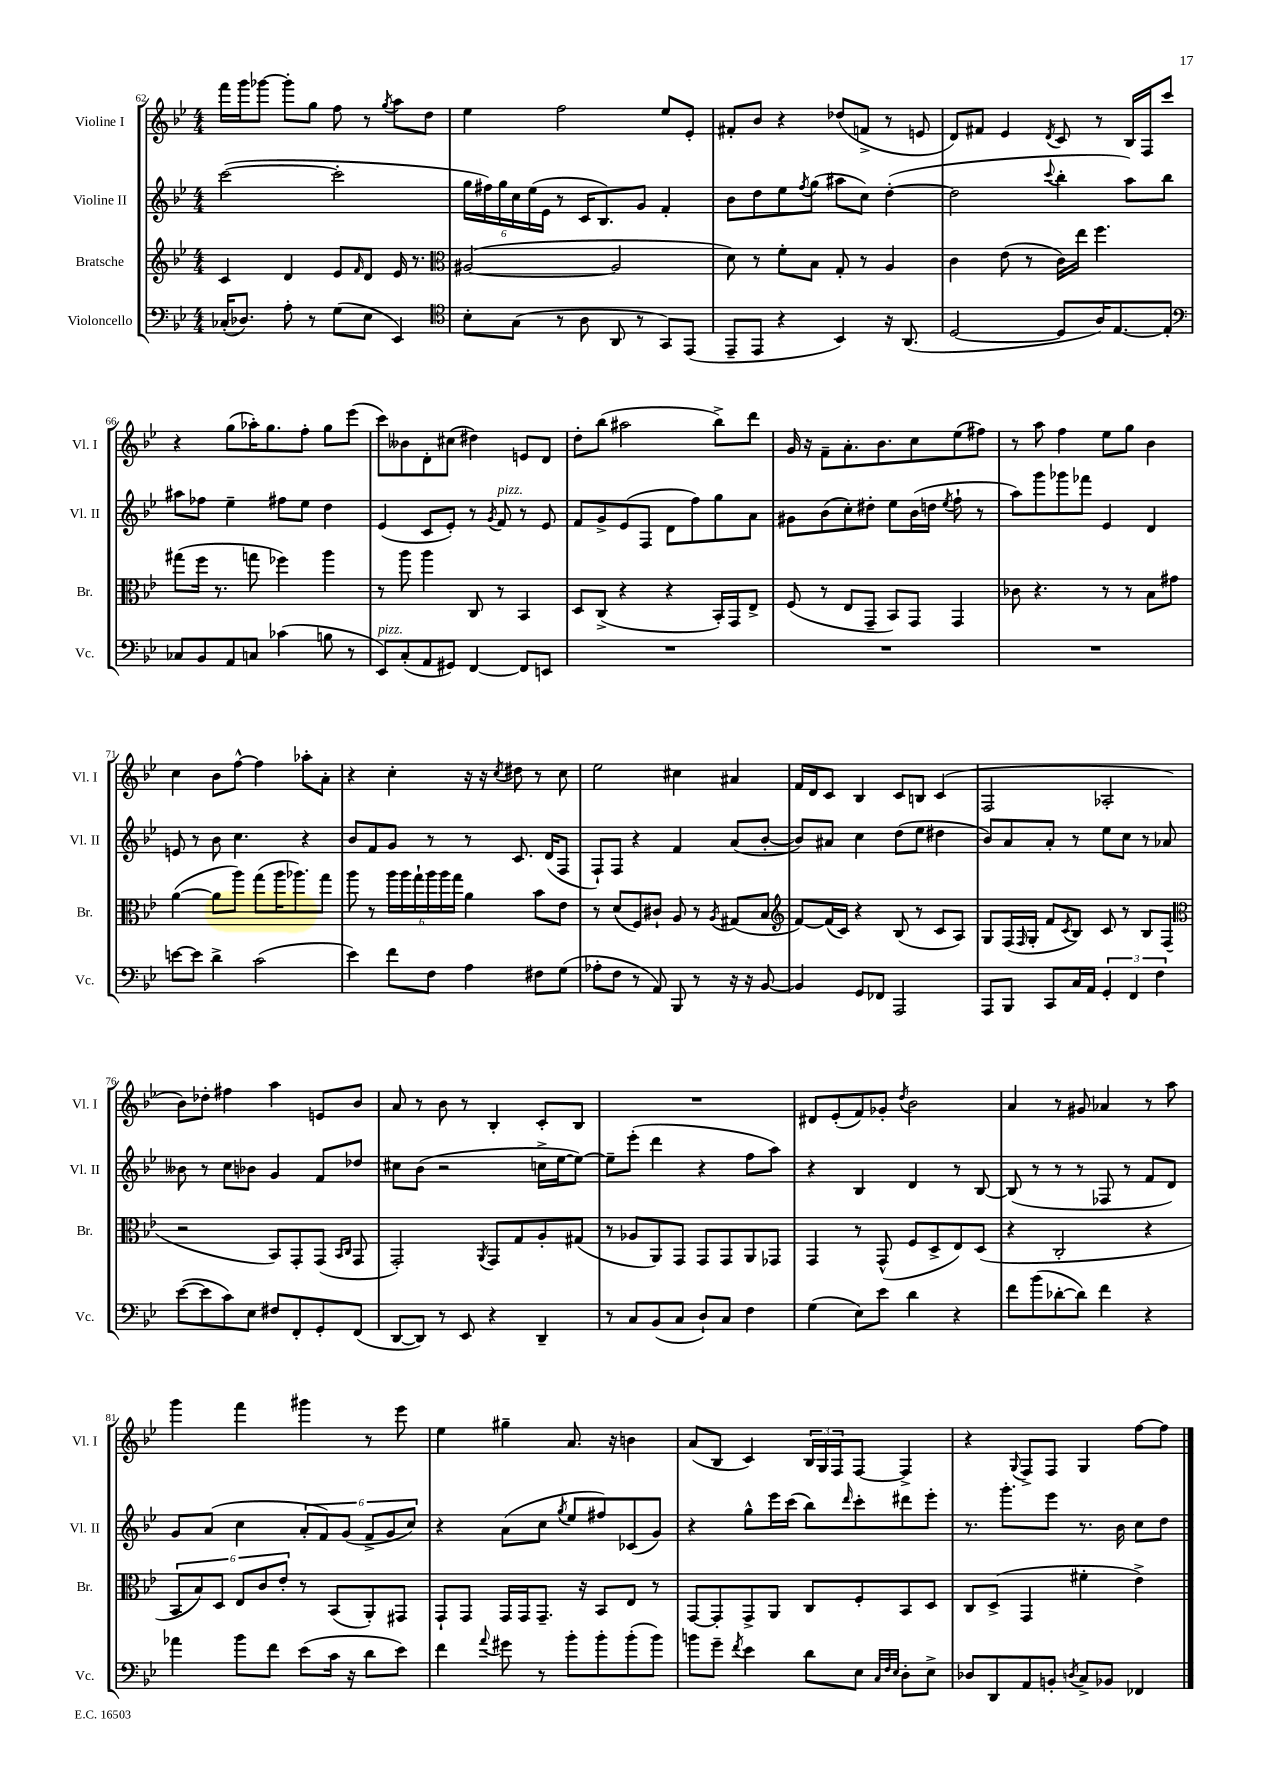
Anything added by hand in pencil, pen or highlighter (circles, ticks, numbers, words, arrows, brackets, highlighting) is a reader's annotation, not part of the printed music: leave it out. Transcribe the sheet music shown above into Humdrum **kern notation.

**kern	**kern	**kern	**kern
*part4	*part3	*part2	*part1
*staff4	*staff3	*staff2	*staff1
*I"Violoncello	*I"Bratsche	*I"Violine II	*I"Violine I
*I'Vc.	*I'Br.	*I'Vl. II	*I'Vl. I
*clefF4	*clefG2	*clefG2	*clefG2
*k[b-e-]	*k[b-e-]	*k[b-e-]	*k[b-e-]
*M4/4	*M4/4	*M4/4	*M4/4
=62	=62	=62	=62
(16C-X'/KL	4c/	([2ccc\	16fff\LL
8.D-X/J)	.	.	16ggg\J
.	.	.	[8ggg-X\J
8A'\	4d/	.	8ggg-'\L]
8r	.	.	8gg\J
(8G\L	8e-/L	2ccc'\]	8ff\
.	16qqf/	.	.
8E-\J	8d/J	.	8r
.	.	.	8qgg/
4EE-/)	16e-/	.	8aa\L
.	8.r	.	.
.	.	.	8dd\J
=63	=63	=63	=63
*clefC4	*clefC3	*	*
8B-'\L	([2A#X/	24gg\LL	4ee-\
.	.	24ff#X\)	.
.	.	24gg\	.
(8G\J	.	24cc\	.
.	.	(24ee-\	.
.	.	24e-\JJ	.
8r	.	8r	2ff\
8A\	.	16c/KL	.
.	.	8.B-/)	.
8AA/	2A#/]	.	.
8r	.	8g/J	.
8GG/L)	.	4f'/	8ee-/L
(8EE-/J	.	.	8e-'/J
=64	=64	=64	=64
8EE-~/L	8d\)	8b-\L	8f#X'/L
8EE-/J	8r	8dd\	8b-/J
4r	8f'\L	8ee-\	4r
.	.	8qff/	.
.	8B-\J	(8gg\J	.
4BB-/)	8G'/	8aa#X\L	(8dd-X/L
.	8r	8cc\J)	8fn^/J
16r	4A/	([4dd'\	8r
(8.AA/	.	.	.
.	.	.	8en/
=65	=65	=65	=65
[2D/	4c\	2dd\]	8d/L)
.	.	.	8f#X/J
.	(8e-\	.	4e-/
.	8r	.	.
.	.	8qqccc/	8qd/
8D/L]	16c\LL)	4bb-'\	8c/
.	16ee-\JJ	.	.
16A/K)	4.ff\	.	8r
[8.E-/	.	.	.
.	.	8aa\L)	16B-/LL
.	.	.	16F/J
8E-'/J]	.	8bb-\J	8ccc/J
!!LO:LB:g=z
=66	=66	=66	=66
*clefF4	*	*	*
8C-X/L	(8gg#X\L	8aa#X\L	4r
8BB-/	16ff\Jk	8ff-X\J	.
.	8.r	.	.
8AA/	.	4ee-~\	(8gg\L
8Cn/J	8ggn\	.	16aa-X'\K)
.	.	.	8.gg\
(4c-X\	4ff-X\)	8ff#X\L	.
.	.	8ee-\J	8ff'\J
8Bn\	4aa\	4dd\	8gg\L
8r	.	.	(8eee-\J
=67	=67	=67	=67
!LO:TX:a:i:t=pizz.	!	!	!
8EE-/L)	8r	(4e-/	8ccc\L)
(8C'/	8aa\	.	8b--X\
8AA/	4aa\	8c/L	8d'\
8GG#X/J)	.	8e-'/J)	(8cc#X\J
[4FF/	8C/	8r	4dd#X\)
.	.	8qg/	.
!	!	!LO:TX:a:i:t=pizz.	!
.	8r	8f/	.
8FF/L]	4BB-/	8r	8en/L
8EEn/J	.	8e-/	8d/J
=68	=68	=68	=68
1r	8D/L	8f/L	8dd'\L
.	(8C^/J	8g^/	(8bb-\J
.	4r	(8e-/	2aa#X\
.	.	8F/J	.
.	4r	8d\L	.
.	.	8ff\)	.
.	16BB-'/LL)	8gg\	8bb-^\L)
.	16GG/J	.	.
.	8E-^/J	8a\J	8ddd\J
=69	=69	=69	=69
1r	(8F/	8g#X\L	16g/
.	.	.	16r
.	8r	(8b-\	8f~\L
.	8E-/L	8cc'\)	8.a'\
.	8GG~/J	8dd#X'\J	.
.	.	.	8.b-\
.	8BB-/L)	8ee-\L	.
.	8GG/J	(16b-\L	8cc\
.	.	16ddn\JJ	.
.	.	8qee-/	.
.	4GG/	8ff`\	(8ee-\
.	.	8r	8ff#X\J)
=70	=70	=70	=70
1r	8c-X\	8aa\L)	8r
.	4.r	8ggg\	8aa\
.	.	8ggg-X\	4ff\
.	.	8fff-X\J	.
.	8r	4e-/	8ee-\L
.	8r	.	8gg\J
.	8B-\L	4d/	4b-\
.	8g#X\J	.	.
!!LO:LB:g=z
=71	=71	=71	=71
[8en\L	([4a\	8en/	4cc\
8e\J]	.	8r	.
4d^\	8a\L]	8b-\	8b-\L
.	8aa\J)	4.cc\	[8ff^^\J
(2c\	(8gg\L	.	4ff\]
.	16aa\K	.	.
.	8.aa-X\)	.	.
.	.	4r	8aa-X'\L
.	8gg\J	.	8a'\J
=72	=72	=72	=72
4e-\)	8aa\	8b-/L	4r
.	8r	8f/	.
8f\L	24aa\LL	8g/J	4cc'\
.	24aa\	.	.
.	24gg`\	.	.
8F\J	24aa\	8r	.
.	24aa\	.	.
.	24gg\JJ	.	.
4A\	4a\	8r	16r
.	.	.	16r
.	.	.	8qcc/
.	.	8.c/	8dd#X\
8F#X\L	8b-\L	.	8r
.	.	(16d/KL	.
(8G\J	8e-\J	8F/J	8cc\
=73	=73	=73	=73
8A-X'\L	8r	8F`/L)	2ee-\
8F\J	(8d/L	8F/J	.
8r	8F/)	4r	.
8AA/)	8c#X`/J	.	.
8BBB-/	8A/	4f/	4cc#X\
8r	8r	.	.
.	8qA/	.	.
16r	(8G#X/L	(8a/L	4a#X/
16r	.	.	.
[8BB-/	8B-/J	[8b-'/J	.
=74	=74	=74	=74
*	*clefG2	*	*
4BB-/]	[8f/L)	8b-/L])	16f/LL
.	.	.	16d/J
.	(16f/L]	8a#X/J	8c/J
.	16c/JJ)	.	.
8GG/L	4r	4cc\	4B-/
8FF-X/J	.	.	.
2AAA/	(8B-/	(8dd\L	8c/L
.	8r	8ee-\J	8Bn/J
.	8c/L	4dd#X\	(4c/
.	8A/J)	.	.
=75	=75	=75	=75
8AAA/L	8G/L	8b-/L)	2F/
8BBB-/J	(16F/L	8a/	.
.	16qqF/	.	.
.	16G'/JJ	.	.
8CC/L	8f/L	8a'/J	.
.	8qc/	.	.
16C/L	8B-/J)	8r	.
16AA/JJ	.	.	.
6GG'/	8c/	8ee-\L	2A-X'/
.	8r	8cc\J	.
6FF/	.	.	.
.	8B-/L	8r	.
6F\	.	.	.
.	(8F/J	8a-X/	.
!!LO:LB:g=z
=76	=76	=76	=76
*	*clefC3	*	*
([8e-\L	2r	8b--X\	8b-\L)
8e-\]	.	8r	8dd-X'\J
8c\)	.	8cc\L	4ff#X\
8E-\J	.	8b-X\J	.
8F#X/L	8BB-/L)	4g/	4aa\
8FF'/	8GG'/	.	.
8GG'/	(8GG/J	8f/L	8en/L
.	16qqBB-/LL	.	.
.	16qqC/JJ	.	.
(8FF/J	8GG/	8dd-X/J	8b-/J
=77	=77	=77	=77
[8DD/L	2GG'/)	8cc#X\L	8a/
8DD/J])	.	(8b-\J	8r
8r	.	2r	8b-\
8EE-/	.	.	8r
.	8qAA/	.	.
4r	8GG/L	.	4B-'/
.	8G/	.	.
4DD~/	8A'/	16ccn^\LL	8c'/L
.	.	[16ee-\J	.
.	(8G#X/J	8ee-\J_)	8B-/J
=78	=78	=78	=78
8r	8r	8ee-~\L]	1r
8C/L	8A-X/L	(8eee-'\J	.
(8BB-/	8AA/)	4ddd\	.
8C/J	8GG/J	.	.
8D`/L)	8GG/L	4r	.
8C/J	8GG/	.	.
4F\	8AA/	8ff\L	.
.	8GG-X/J	8aa\J)	.
=79	=79	=79	=79
(4G\	4GG/	4r	8d#X/L
.	.	.	(8e-'/
8E-\L)	8r	4B-/	8f/)
8e-\J	(8GG^^/	.	8g-X'/J
.	.	.	8qdd/
4d\	8F/L	4d/	2b-\
.	8D^/	.	.
4r	8E-/)	8r	.
.	(8D/J	[8B-/	.
=80	=80	=80	=80
8f\L	4r	(8B-/]	4a/
(8b-\	.	8r	.
[8d-X'\	2C'/	8r	8r
8d-\J])	.	8r	8g#X/
4f\	.	8F-X/	4a-X/
.	.	8r	.
4r	4r	8f/L	8r
.	.	8d/J)	8aa\
!!LO:LB:g=z
=81	=81	=81	=81
4a-X\	12BB-/L	8g/L	4ggg\
.	12B-/)	.	.
.	.	(8a/J	.
.	12D/J	.	.
8b-\L	12E-/L	4cc\	4fff\
.	12c/	.	.
8f\J	.	.	.
.	12e-'/J	.	.
(8e-\L	8r	12a'/L	4ggg#X\
.	.	12f/)	.
16c\Jk	(8BB-/L	.	.
.	.	(12g/J	.
16r	.	.	.
8d\L	8AA'/)	12f^/L	8r
.	.	12g/	.
8e-\J)	8GG#X/J	.	8eee-\
.	.	12cc/J)	.
=82	=82	=82	=82
4f\	8GG`/L	4r	4ee-\
.	8GG/J	.	.
8qqa/	.	.	.
8g#X\	16GG/LL	(8a\L	4gg#X~\
.	16GG/J	.	.
8r	8.GG~/J	8cc\J	.
.	.	8qgg/	.
8b-'\L	.	8ee-/L	8.a/
.	16r	.	.
8b-'\	8BB-/L	8ff#X/)	.
.	.	.	16r
(8b-'\	8E-/J	(8c-X/	4bn\
8b-\J)	8r	8g/J)	.
=83	=83	=83	=83
8bn\L	[8GG/L	4r	(8a/L
8g~\J	8GG'/]	.	8B-/J
8qf/	.	.	.
4e-\	8GG^/	8gg^^\L	4c/)
.	8AA/J	16eee-\L	.
.	.	(16ccc\JJ	.
8d\L	8C/L	8bb-\L)	24B-/LL
.	.	.	24G/
.	.	.	24F/J
.	.	16qqddd/	.
8E-\J	8F'/	8ccc'\	[8F/J
32qqC/LLL	.	.	.
32qqF/	.	.	.
32qqE-/JJJ	.	.	.
8D'\L	8BB-/	8ddd#X\	4F^/]
8E-^\J	8D/J	8eee-'\J	.
=84	=84	=84	=84
8D-X/L	8C/L	8.r	4r
8DD/	(8D^/J	.	.
.	.	8.ggg'\L	.
.	.	.	8qqG/
8AA/	4GG/	.	8F^/L
8BBn'/J	.	8eee-\J	8F/J
8qDn/	.	.	.
8C^/L	4f#X'\	8.r	4G/
8BB-X/J	.	.	.
.	.	16b-\	.
4FF-X/	4e-^\)	8cc\L	[8ff\L
.	.	8dd\J	8ff\J]
==	==	==	==
*-	*-	*-	*-
